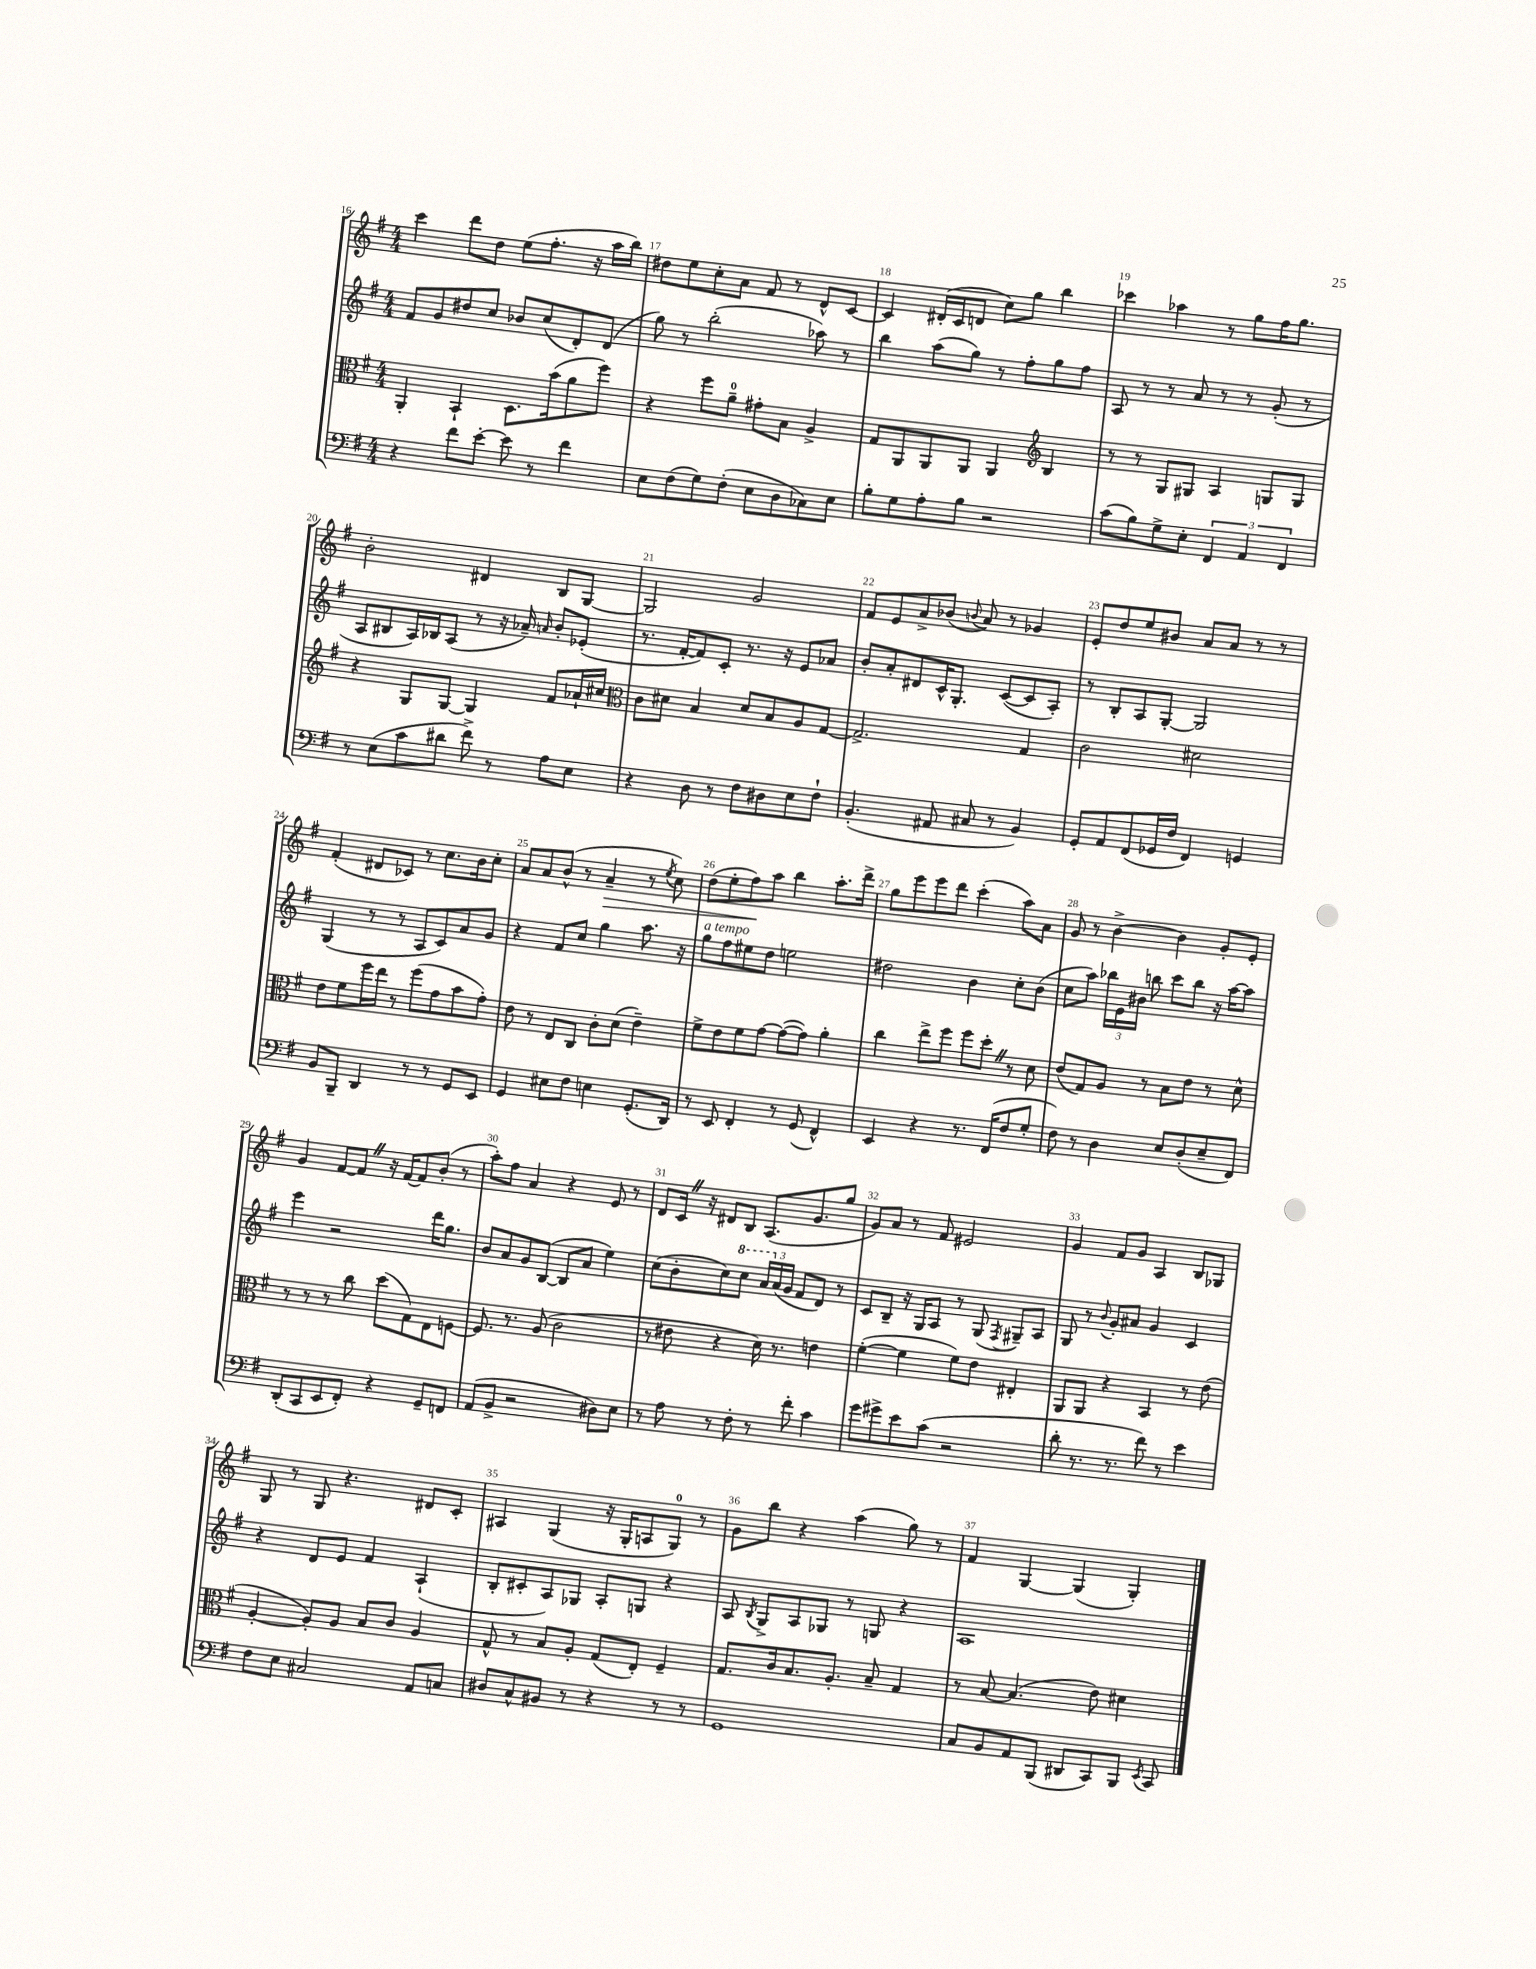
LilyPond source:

<<
\new StaffGroup <<
\new Staff = "s0" {
    \clef treble \key g \major \numericTimeSignature \time 4/4
    \autoBeamOff c'''4 d'''8[ d''8] e''8[( fis''8.]-. r16 a''16[ b''16]) |
    dis''8[ e''8 c''8-. a'8] fis'8 r8 d'8[-^ c'8]~ |
    c'4 dis'16[-.( c'16 d'8] c''8[) g''8] b''4 |
    ces'''4 aes''4 r8 g''8[ fis''16 g''8.] |
    b'2-. dis'4 b8[ g8]~ |
    g2 g'2 |
    fis'8[ e'8 a'8-> bes'8]( \appoggiatura { b'8 } a'8) r8 ges'4 |
    e'8[-. d''8 e''8 bis'8] a'8[ a'8] r8 r8 |
    fis'4-.( dis'8[ ces'8]) r8 c''8.[ b'16 c''8]-. |
    a'8[ a'8 b'8]-^( r8 a'4--\> r8 \acciaccatura { e''8 } c''8) |
    d''8[( e''8-. fis''8\!) a''8] b''4 a''8.[-. d'''16]-> |
    g''8[ e'''8 e'''8 d'''8] c'''4-.( a''8[) a'8] |
    g'8 r8 b'4~-> b'4 g'8[-. e'8]-. |
    g'4 fis'8[~ fis'8] \once \override BreathingSign.text = \markup { \musicglyph "scripts.caesura.straight" } \breathe r16 fis'16[~ fis'8 b'8]-.( r8 |
    a''8[-.) fis''8] a'4 r4 e'8 r8 |
    d'8[ c'16] \once \override BreathingSign.text = \markup { \musicglyph "scripts.caesura.straight" } \breathe r16 dis'8[ b8] a8.[( g'8. g''8] |
    g'8[) a'8] r8 fis'8 eis'2 |
    g'4 fis'8[ g'8] a4 b8[ ges8] |
    g8 r8 g8 r4. dis'8[ c'8]-. |
    ais4 g4( r16 g16[-. a8 g8]-0) r8 |
    g'8[ b''8] r4 a''4( g''8) r8 |
    fis'4 g4~ g4( g4-.) \bar "|." |
}
\new Staff = "s1" {
    \clef treble \key g \major \numericTimeSignature \time 4/4
    \autoBeamOff fis'8[ g'8 dis''8 c''8] bes'8[ c''8( d'8-.) d'8]( |
    g''8) r8 b''2-.( aes''8) r8 |
    b''4 a''8[( g''8]) r8 fis''8[-. g''8 fis''8] |
    a8 r8 r8 a'8 r8 r8 g'8-.( r8 |
    a8[ bis8 a16) bes16 a8]( r8 r16 aes'16--) \grace { a'16 } b'8[-. ees'8]-.( |
    r8. fis'16[~-. fis'8) c'8]-. r8. r16 e'8[ aes'8] |
    b'8[-. a'8-. dis'8 c'16-^ g8.]-. c'8[~( c'8 a8]-.) |
    r8 b8[-. a8 g8]~-. g2 |
    g4( r8 r8 a8[ c'8) a'8 g'8] |
    r4 fis'8[ c''8] g''4 a''8. r16 |
    g''8[^\markup { \italic "a tempo" } fis''8 eis''8 d''8] e''2 |
    dis''2 b'4 c''8[-. b'8]( |
    c''8[ a''8]) \tuplet 3/2 { bes''16[ e'16 bis'16] } b''8 c'''8[ b''8] r16 a''16[~ a''8] |
    e'''4 r2 d'''16[ g''8.] |
    b'8[ a'8 g'8 b8]~( b8[ a'8] e''4) |
    c''8[( b'8-. c''8) \ottava #1 c'''8] \tuplet 3/2 { a''16[ \ottava #0 a'16( g'16] } fis'8[ d'8]) r8 |
    c'8[ b8]-- r16 g16[ a8] r8 g8( \acciaccatura { fis8 } gis8[--) a8] |
    g8 r8 \appoggiatura { b'8 } g'8[-. ais'8] g'4 c'4 |
    r4 d'8[ e'8] fis'4 a4-!( |
    b8[-. cis'8-. a8) ges8] a8[-. g8] r4 |
    a8 \acciaccatura { b8 } g8[-> a8 ges8] r8 g8 r4 |
    a1 \bar "|." |
}
\new Staff = "s2" {
    \clef alto \key g \major \numericTimeSignature \time 4/4
    \autoBeamOff a,4-. b,4-! d8.[ b'16( a'8 fis''8]) |
    r4 fis''8[ a'8]-0-- gis'8[-. b8] a4-> |
    g8[ a,8 a,8 a,8] a,4 \clef treble b4 |
    r8 r8 g8[ gis8] a4 g8[ g8] |
    r4 g8[ g8]~ g4 fis'8[ aes'16-! cis''16] |
    \clef alto c'8[ dis'8] b4 dis'8[ b8 a8 g8]~ |
    g2.-> g4 |
    c'2 dis'2 |
    e'8[ fis'8 fis''16 e''16] r8 fis''8[( g'8 b'8 g'8]-.) |
    e'8 r8 e8[ c8] c'8[-. d'8]( e'4--) |
    fis'8[-> e'8 fis'8 g'8]~ g'8[~( g'8]) a'4-. |
    c''4 e''8[-> fis''8] fis''8[ d''8]-. \once \override BreathingSign.text = \markup { \musicglyph "scripts.caesura.straight" } \breathe r8 d'8 |
    e'8[( g8) a8] r8 b8[ e'8] r8 d'8-^ |
    r8 r8 r8 c''8 d''8[( g8) e8 f8]~ |
    f8. r8. a8( c'2 |
    r8 eis'8 r4 d'16) r8. e'4 |
    fis'4~-.( fis'4 fis'8[) e'8] eis4-. |
    a,8[ a,8] r4 b,4 r8 e'8( |
    a4~-. a8[-.) a8] b8[ c'8] a4 |
    g8-^ r8 b8[ a8]-. g8[( e8]-.) fis4-- |
    g8.[ c'16 b8. a8.]-. b8-- g4 |
    r8 b8~ b4.( e'8) dis'4 \bar "|." |
}
\new Staff = "s3" {
    \clef bass \key g \major \numericTimeSignature \time 4/4
    \autoBeamOff r4 fis'8[ e'8]~-. e'8 r8 fis'4 |
    e8[ fis8( g8) fis8]-.( e8[ d8 ces8) e8] |
    b8[-. g8 a8-. b8] r2 |
    c'8[( b8) g8-> e8]-. \tuplet 3/2 { fis,4 a,4 fis,4 } |
    r8 e8[( c'8 dis'8] fis'8->) r8 a8[ e8] |
    r4 d8 r8 fis8[ dis8 e8 fis8]-! |
    b,4.-.( ais,8 cis8 r8 b,4) |
    g,8[-. a,8 fis,8( ges,16 fis16] fis,4) g,4 |
    b,8[ b,,8]-- d,4 r8 r8 g,8[ e,8] |
    g,4 eis8[ fis8] e4 g,8.[-.( d,16]) |
    r8 e,8 fis,4-. r8 g,8( fis,4-^) |
    e,4 r4 r8. fis,16[( fis8 g8]-. |
    fis8) r8 d4 e8[ d8-.( e8-- fis,8]) |
    d,8[-.( c,8 e,8 fis,8]-.) r4 g,8[-- f,8] |
    a,8[( b,8]-> r2 dis8[) e8] |
    r8 a8 r8 fis8-. r8 fis'8-. c'4 |
    g'8[ gis'8-> e'8 c'8]( r2 |
    d'8-. r8. r8. fis'8) r8 e'4 |
    fis8[ e8] cis2 a,8[ c8] |
    dis8[ c8-^ bis,8] r8 r4 r8 r8 |
    g,1 |
    c8[ b,8 a,8 b,,8]( dis,8[ c,8) b,,8] \acciaccatura { e,8 } c,8 \bar "|." |
}
>>
>>
\layout { \context { \Score currentBarNumber = #16 \override BarNumber.break-visibility = ##(#f #t #t) barNumberVisibility = #all-bar-numbers-visible } }
